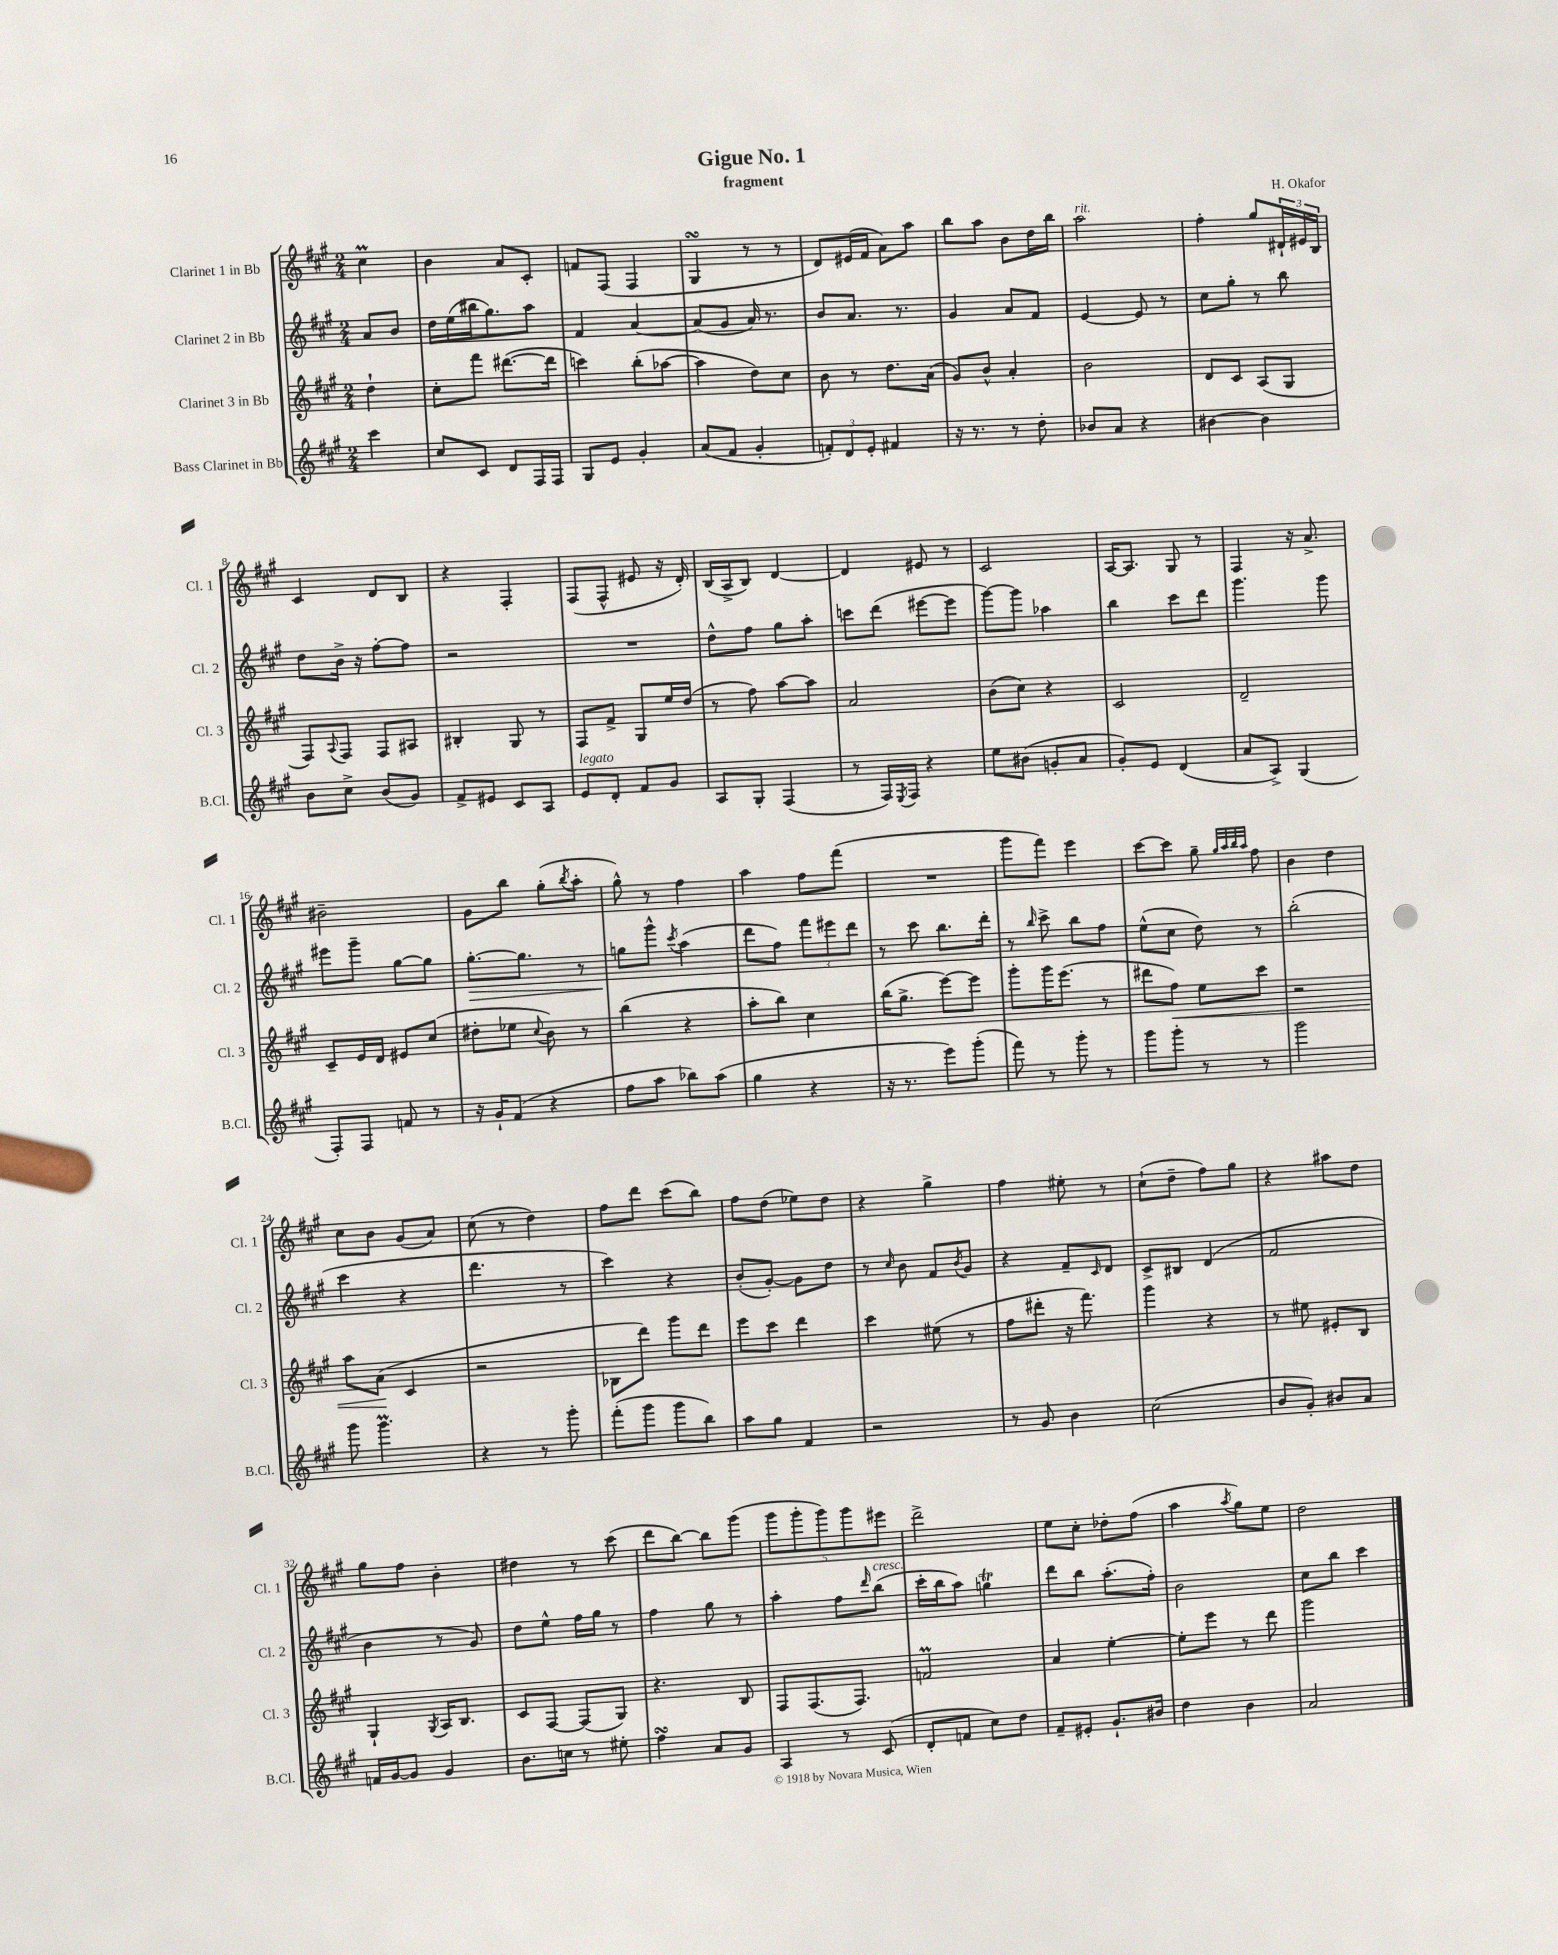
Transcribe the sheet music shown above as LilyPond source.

\header { title = "Gigue No. 1" composer = "H. Okafor" subtitle = "fragment" }
<<
\new StaffGroup <<
\new Staff = "s0" \with { instrumentName = "Clarinet 1 in Bb" shortInstrumentName = "Cl. 1" } {
    \clef treble \key a \major \numericTimeSignature \time 2/4 \partial 4
    cis''4\prall |
    b'4 a'8 cis'8-. |
    f'8 fis8( fis4 |
    gis4\turn r8 r8 |
    d'8) eis'16( fis'16 a'8) a''8 |
    b''8 a''8 b'8 d''16 b''16 |
    a''2^\markup { \italic "rit." } |
    fis''4-. gis''8 \tuplet 3/2 { dis'16-! eis'16 b16 } |
    cis'4 d'8 b8 |
    r4 fis4-. |
    fis8( fis8-^ eis'8 r16 d'16-.) |
    b16( a16-> b8) d'4~ |
    d'4 eis'8 r8 |
    cis'2 |
    a16~ a8. gis8 r8 |
    fis4 r16 a'8.-> |
    bis'2-- |
    gis'8 b''8 gis''8-.( \acciaccatura { b''8 } a''8-. |
    gis''8-^) r8 fis''4 |
    a''4 fis''8 fis'''8( |
    R2 |
    gis'''8 fis'''8) e'''4 |
    cis'''8~ cis'''8 gis''8-- \grace { gis''32 a''32 b''32 a''32 } fis''8 |
    b'4 d''4 |
    cis''8 b'8 gis'8( a'8) |
    cis''8( r8 d''4) |
    fis''8 d'''8 cis'''8( b''8) |
    fis''8 d''8( ees''8) d''8 |
    r4 gis''4-> |
    fis''4 eis''8-. r8 |
    cis''8-!( d''8-- fis''8) gis''8 |
    r4 ais''8 d''8 |
    gis''8 fis''8 b'4-. |
    dis''4 r8 cis'''8( |
    d'''8 b''8~) b''8 gis'''8( |
    \tuplet 5/4 { gis'''8 gis'''8-. gis'''8) gis'''8 eis'''8 } |
    d'''2-> |
    e''8 cis''8-. des''8-. fis''8( |
    a''4 \acciaccatura { a''8 } gis''8) e''8 |
    d''2 \bar "|." |
}
\new Staff = "s1" \with { instrumentName = "Clarinet 2 in Bb" shortInstrumentName = "Cl. 2" } {
    \clef treble \key a \major \numericTimeSignature \time 2/4 \partial 4
    a'8 b'8 |
    d''16 e''16( bis''16 gis''8.) a''8 |
    fis'4 a'4~ |
    a'8( gis'8 a'16) r8. |
    b'8 a'8. r8. |
    gis'4 a'8 fis'8 |
    e'4~ e'8 r8 |
    cis''8 gis''8-. r8 b''8 |
    d''8 b'16-> r16 fis''8~-. fis''8 |
    r2 |
    R2 |
    d''8-^ fis''8 gis''8 a''8-. |
    c'''8 d'''8( eis'''8~ eis'''8 |
    gis'''8~) gis'''8 aes''4 |
    b''4 cis'''8 d'''8 |
    gis'''4. gis'''8 |
    eis'''8 gis'''8-- gis''8~ gis''8 |
    gis''8.~-.\> gis''8. r8 |
    g''8\! gis'''8-^ \acciaccatura { cis'''8 } a''4( |
    d'''8 fis''8) \tuplet 3/2 { fis'''8 eis'''8 d'''8 } |
    r8 cis'''8 b''8. d'''16-. |
    r8 \grace { b''16 } cis'''8-> b''8 fis''8 |
    e''8-^( cis''8 d''8) r8 |
    b''2-.( |
    cis'''4 r4 |
    d'''4. r8 |
    cis'''4) r4 |
    b'8-.( gis'8~-.) gis'8 d''8 |
    r8 \grace { cis''16 } b'8 fis'8 \acciaccatura { b'8 } gis'8 |
    r4 fis'8-- \grace { cis'16 } d'8 |
    cis'8-> bis8 d'4( |
    fis'2 |
    b'4 r8 gis'8) |
    d''8 e''8-^ fis''16 gis''16 r8 |
    fis''4 gis''8 r8 |
    a''4-. fis''8 \grace { d'''16 } b''8^\markup { \italic "cresc." }( |
    cis'''16-. b''16 a''8) g''4\trill |
    d'''8 b''8 a''8.-.( fis''16-.) |
    b'2 |
    cis''8 b''8 cis'''4 \bar "|." |
}
\new Staff = "s2" \with { instrumentName = "Clarinet 3 in Bb" shortInstrumentName = "Cl. 3" } {
    \clef treble \key a \major \numericTimeSignature \time 2/4 \partial 4
    d''4-! |
    cis''8-. fis'''8 dis'''8.~( dis'''16 |
    c'''4) b''8-.( aes''8~ |
    aes''4 d''8) cis''8 |
    b'8 r8 d''8. a'16( |
    gis'8) b'8-^ a'4-. |
    b'2 |
    d'8 cis'8 a8( gis8 |
    fis8) \appoggiatura { a8 } fis8 fis8 ais8 |
    bis4-. gis8 r8 |
    fis8 fis'8-> gis8 e''16 d''16( |
    r8 fis''8) a''8~ a''8 |
    a'2 |
    b'8( cis''8) r4 |
    cis'2 |
    d'2-- |
    cis'8-- e'16 d'16 eis'8 cis''8( |
    dis''8-. ees''8 \appoggiatura { cis''8 } b'8) r8 |
    b''4( r4 |
    a''8-. b''8) cis''4 |
    b''16( gis''8.-> e'''8~) e'''8 |
    gis'''8-. gis'''16 e'''8.( r8 |
    dis'''8 fis''8\<) e''8 cis'''8 |
    r2 |
    a''8 a'8\!( cis'4 |
    r2 |
    bes8 d'''8) gis'''8 d'''8 |
    e'''8 cis'''8 d'''4 |
    cis'''4 eis''8( r8 |
    fis''8 dis'''8-. r16 fis'''8.) |
    gis'''4 r4 |
    r8 eis''8 eis'8-. b8 |
    gis4-! \acciaccatura { gis8 } a16 b8. |
    cis'8 fis8~ fis8( gis8) |
    r4. b8 |
    fis8 fis8.( fis8.) |
    f'2\prall |
    a'4 e''4~-. |
    e''8-. e'''8 r8 d'''8 |
    gis'''2 \bar "|." |
}
\new Staff = "s3" \with { instrumentName = "Bass Clarinet in Bb" shortInstrumentName = "B.Cl." } {
    \clef treble \key a \major \numericTimeSignature \time 2/4 \partial 4
    cis'''4 |
    cis''8 cis'8 d'8 fis16 fis16 |
    gis8 e'8 gis'4-. |
    a'8( fis'8 gis'4-. |
    \tuplet 3/2 { f'8-.) d'8 e'8-. } fis'4 |
    r16 r8. r8 d''8-. |
    bes'8 a'8 r4 |
    bis'4~ bis'4 |
    b'8 cis''8-> b'8( gis'8) |
    fis'8-> eis'8 cis'8 a8 |
    e'8^\markup { \italic "legato" } d'8-. fis'8 gis'8 |
    a8 gis8-. fis4( |
    r8 fis16) \acciaccatura { e8 } fis16 r4 |
    e''8 bis'8( g'8-. a'8 |
    gis'8-.) e'8 d'4( |
    a'8 a8->) gis4( |
    fis8-.) fis8 f'8 r8 |
    r16 gis'16-! fis'8( r4 |
    fis''8 a''8 bes''8) a''8( |
    gis''4 r4 |
    r16 r8. e'''8) gis'''8-.( |
    fis'''8) r8 gis'''8-. r8 |
    gis'''8 gis'''8-. r8 r8 |
    gis'''2 |
    gis'''8 gis'''4.\prall |
    r4 r8 gis'''8-. |
    fis'''8-.( gis'''8 gis'''8 b''8) |
    a''8 gis''8 fis'4 |
    r2 |
    r8 gis'8 b'4 |
    cis''2( |
    b'8 gis'8-.) bis'8 a'8 |
    f'16 gis'16~ gis'8 gis'4 |
    b'8. c''16 r8 eis''8-. |
    fis''4\turn a'8 gis'8 |
    a4 r8 cis'8( |
    d'8-. f'8 cis''8) d''8 |
    fis'8-- eis'8-. gis'8.-! bis'16 |
    d''4 b'4 |
    a'2 \bar "|." |
}
>>
>>
